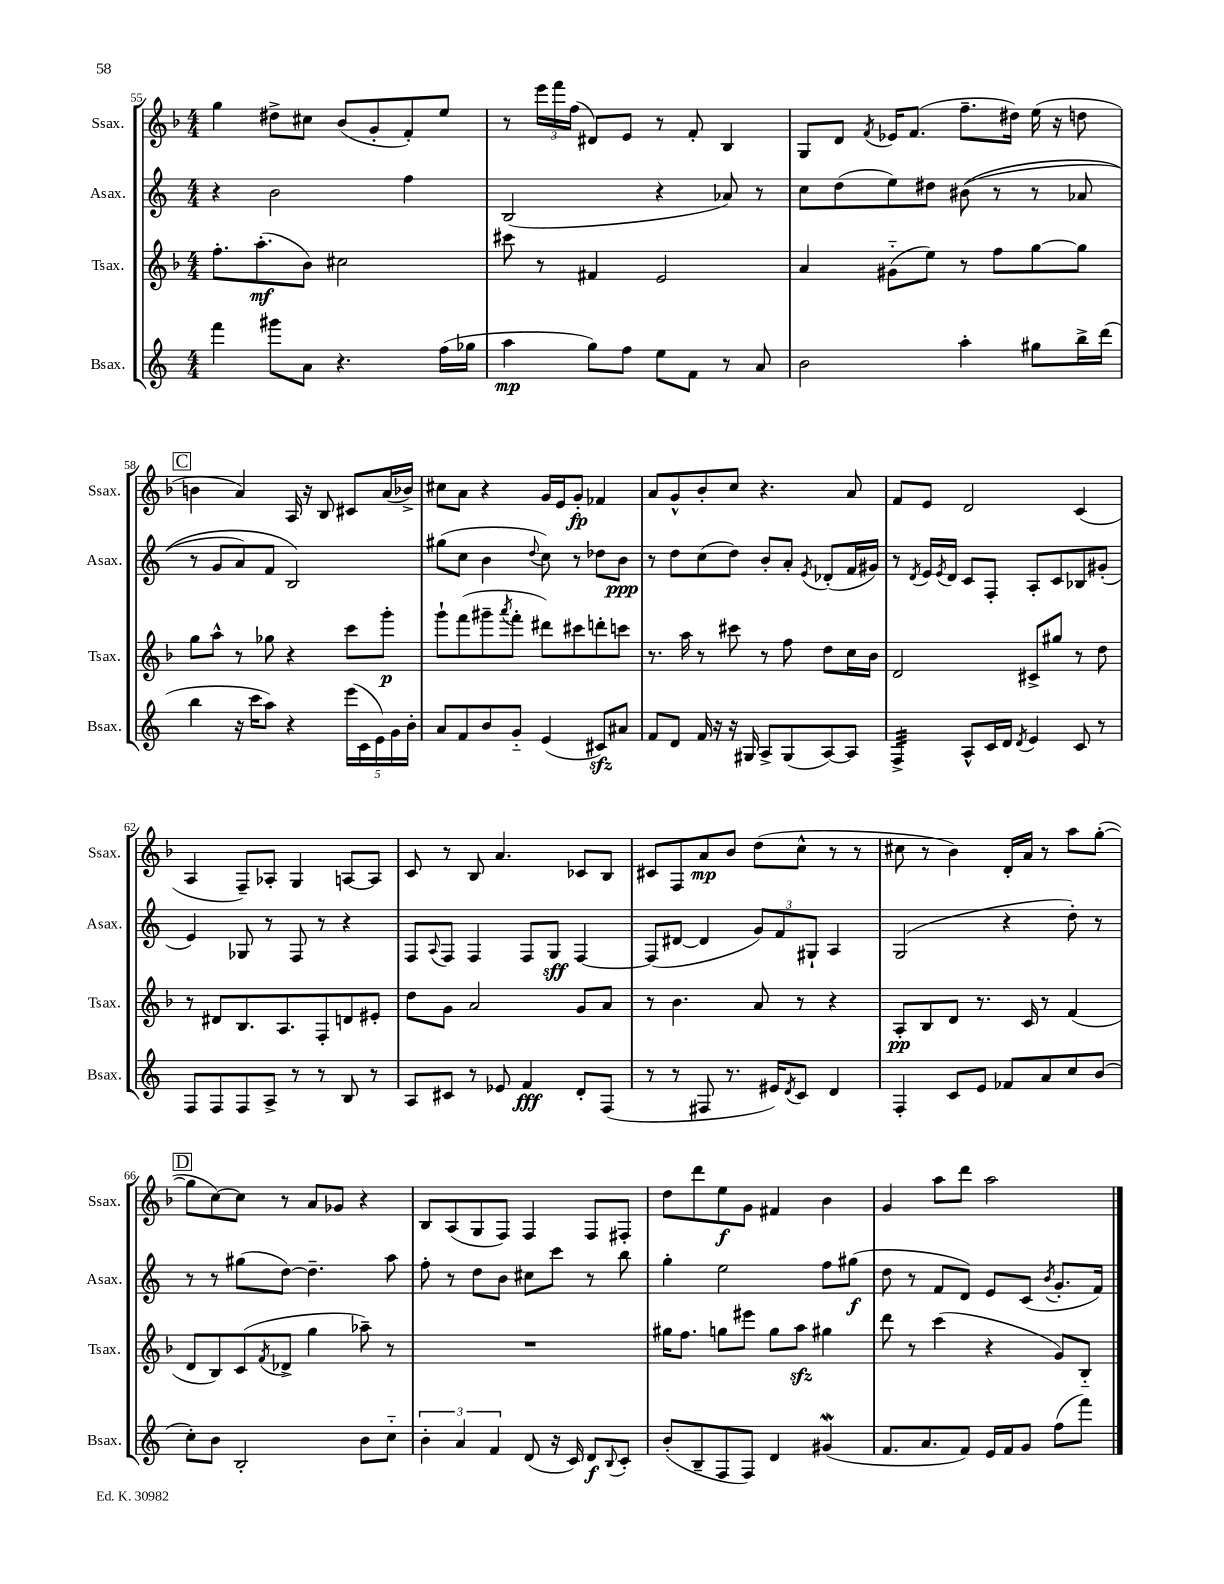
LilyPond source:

<<
\new StaffGroup <<
\new Staff = "s0" \with { instrumentName = "Ssax." shortInstrumentName = "Ssax." } {
    \clef treble \key f \major \numericTimeSignature \time 4/4
    g''4 dis''8-> cis''8 bes'8( g'8-. f'8-.) e''8 |
    r8 \tuplet 3/2 { e'''16 f'''16 f''16( } dis'8) e'8 r8 f'8-. bes4 |
    g8 d'8 \acciaccatura { f'8 } ees'16 f'8.( f''8.-- dis''16) e''16( r16 d''8 |
    \mark \markup { \box "C" } b'4 a'4) a16 r16 bes8 cis'8 a'16( bes'16->) |
    cis''8 a'8 r4 g'16 e'16 g'8-.\fp fes'4 |
    a'8 g'8-^ bes'8-. c''8 r4. a'8 |
    f'8 e'8 d'2 c'4( |
    a4 f8--) aes8-. g4 a8~ a8 |
    c'8 r8 bes8 a'4. ces'8 bes8 |
    cis'8 f8 a'8\mp bes'8 d''8( c''8-^ r8 r8 |
    cis''8 r8 bes'4) d'16-. a'16 r8 a''8 g''8~-.( |
    \mark \markup { \box "D" } g''8 c''8~) c''8 r8 a'8 ges'8 r4 |
    bes8 a8( g8 f8) f4 f8 fis8-. |
    d''8 d'''8 e''8\f g'8 fis'4 bes'4 |
    g'4 a''8 d'''8 a''2 \bar "|." |
}
\new Staff = "s1" \with { instrumentName = "Asax." shortInstrumentName = "Asax." } {
    \clef treble \key c \major \numericTimeSignature \time 4/4
    r4 b'2 f''4 |
    b2( r4 aes'8) r8 |
    c''8 d''8( e''8) dis''8 bis'8(\( r8 r8 aes'8 |
    \mark \markup { \box "C" } r8 g'8 a'8) f'8 b2\) |
    gis''8( c''8 b'4 \appoggiatura { d''8 } c''8) r8 des''8 b'8\ppp |
    r8 d''8 c''8( d''8) b'8-. a'8-. \acciaccatura { e'8 } des'8-.( f'16 gis'16) |
    r8 \acciaccatura { d'8 } e'16 \acciaccatura { e'8 } d'16 c'8 f8-. a8-. c'8 bes8 gis'8-.( |
    e'4) ges8 r8 f8 r8 r4 |
    f8 \appoggiatura { a8 } f8 f4 f8 g8\sff f4~ |
    f8( dis'8~ dis'4 \tuplet 3/2 { g'8) f'8 gis8-! } a4 |
    g2( r4 d''8-.) r8 |
    \mark \markup { \box "D" } r8 r8 gis''8( d''8~) d''4.-- a''8 |
    f''8-. r8 d''8 b'8 cis''8 c'''8 r8 b''8 |
    g''4-. e''2 f''8 gis''8\f( |
    d''8 r8 f'8 d'8) e'8 c'8( \acciaccatura { b'8 } g'8.-. f'16) \bar "|." |
}
\new Staff = "s2" \with { instrumentName = "Tsax." shortInstrumentName = "Tsax." } {
    \clef treble \key f \major \numericTimeSignature \time 4/4
    f''8.-. a''8.-.\mf( bes'8) cis''2 |
    cis'''8 r8 fis'4 e'2 |
    a'4 gis'8-_( e''8) r8 f''8 g''8~ g''8 |
    \mark \markup { \box "C" } g''8 a''8-^ r8 ges''8 r4 c'''8 g'''8-.\p |
    g'''8-! f'''8( gis'''8-- \acciaccatura { a'''8 } f'''8-. dis'''8) cis'''8 d'''8-. c'''8 |
    r8. a''16 r8 cis'''8 r8 f''8 d''8 c''16 bes'16 |
    d'2 cis'8-> gis''8 r8 d''8 |
    r8 dis'8 bes8. a8. f8-. d'8 eis'8-. |
    d''8 g'8 a'2 g'8 a'8 |
    r8 bes'4. a'8 r8 r4 |
    a8-.\pp bes8 d'8 r8. c'16 r8 f'4( |
    \mark \markup { \box "D" } d'8 bes8) c'8( \acciaccatura { f'8 } des'8-> g''4 aes''8--) r8 |
    R1 |
    gis''16 f''8. g''8 eis'''8 g''8 a''8\sfz gis''4 |
    d'''8 r8 c'''4( r4 g'8) bes8-_ \bar "|." |
}
\new Staff = "s3" \with { instrumentName = "Bsax." shortInstrumentName = "Bsax." } {
    \clef treble \key c \major \numericTimeSignature \time 4/4
    f'''4 gis'''8 a'8 r4. f''16( ges''16 |
    a''4\mp g''8) f''8 e''8 f'8 r8 a'8 |
    b'2 a''4-. gis''8 b''16-> d'''16( |
    \mark \markup { \box "C" } b''4 r16 c'''16 a''8) r4 \tuplet 5/4 { e'''16( c'16 e'16) g'16 b'16-. } |
    a'8 f'8 b'8 g'8-_ e'4( cis'8\sfz) ais'8 |
    f'8 d'8 f'16 r16 r16 gis16 a8-> gis8( a8~) a8 |
    f4:32-> a8-^ c'16 d'16 \acciaccatura { d'8 } e'4 c'8 r8 |
    f8 f8 f8 a8-> r8 r8 b8 r8 |
    a8 cis'8 r8 ees'8 f'4\fff d'8-. f8( |
    r8 r8 fis8 r8. eis'16) \acciaccatura { d'8 } c'8 d'4 |
    f4-. c'8 e'8 fes'8 a'8 c''8 b'8( |
    \mark \markup { \box "D" } c''8-.) b'8 b2-. b'8 c''8-_ |
    \tuplet 3/2 { b'4-. a'4 f'4 } d'8( r16 c'16) d'8\f \appoggiatura { b8 } c'8-. |
    b'8-.( b8-- f8 f8) d'4 gis'4\mordent( |
    f'8. a'8. f'8) e'16 f'16 g'8 f''8( f'''8) \bar "|." |
}
>>
>>
\layout { \context { \Score currentBarNumber = #55 } }
